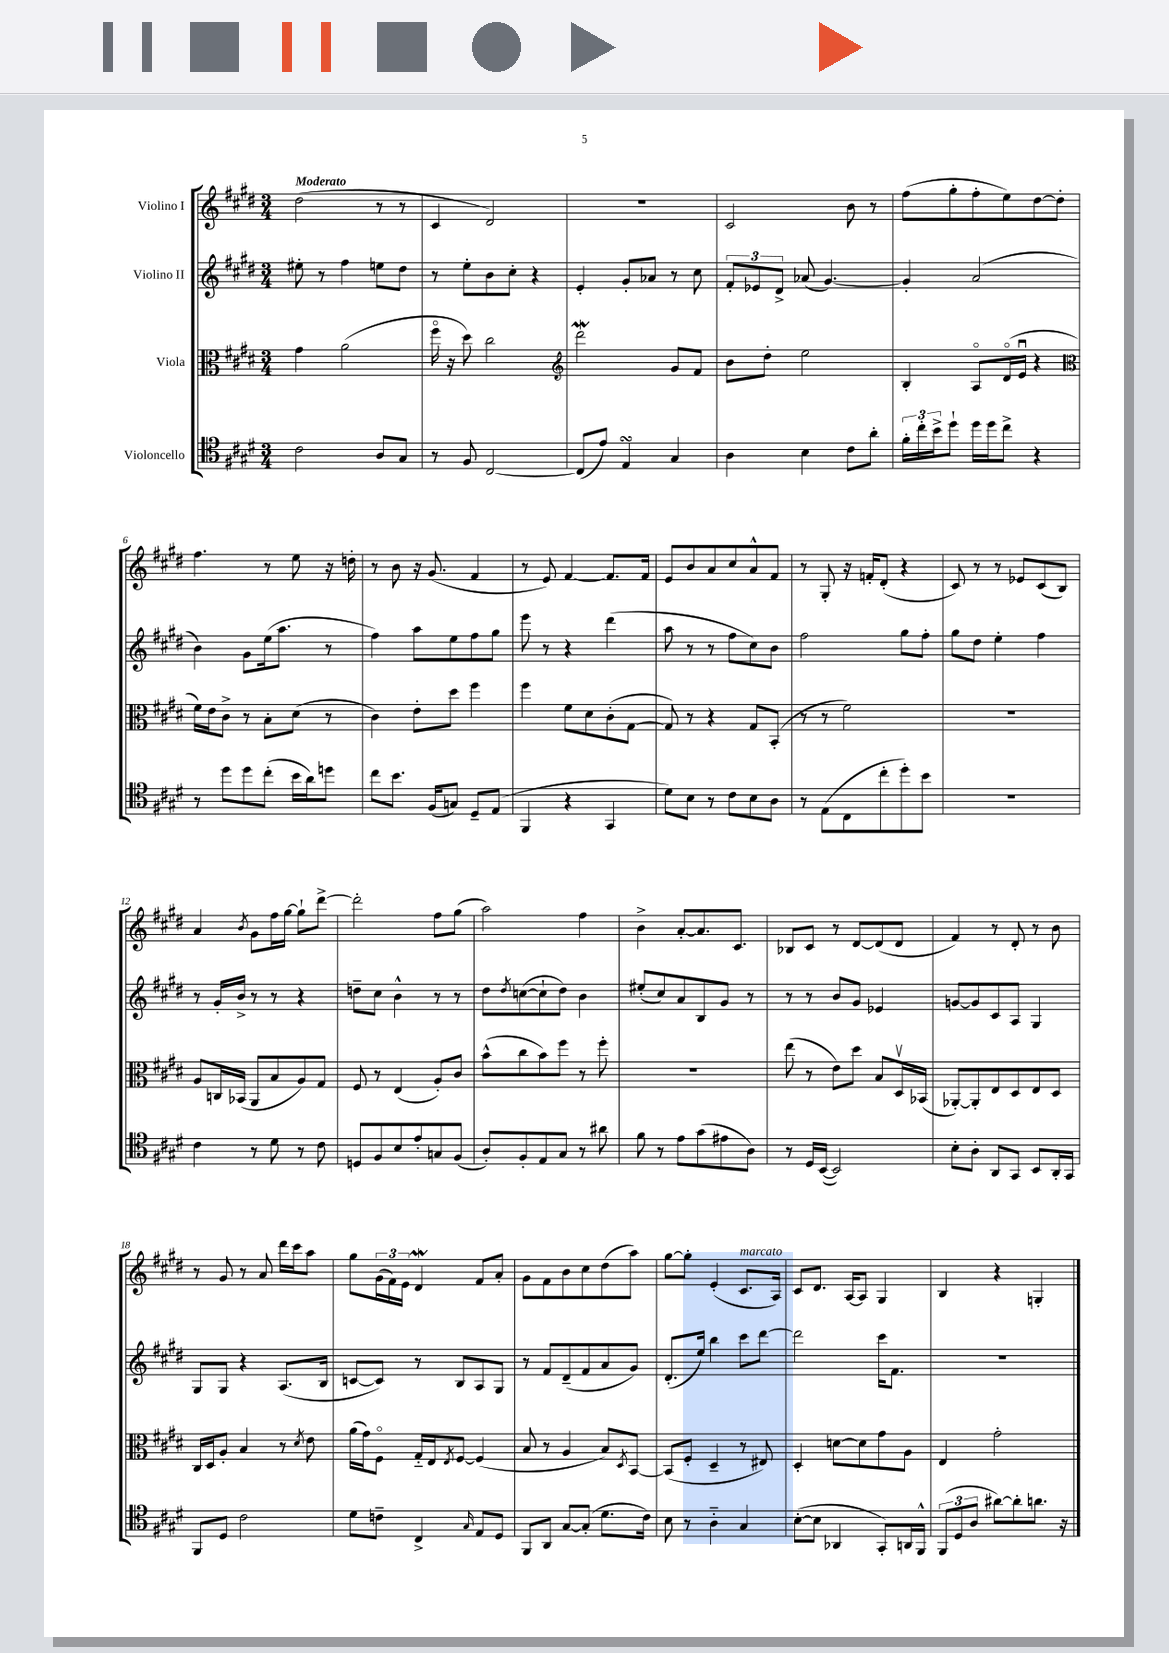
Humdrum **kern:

**kern	**kern	**kern	**kern
*staff4	*staff3	*staff2	*staff1
*clefC4	*clefC3	*clefG2	*clefG2
*k[f#c#g#d#]	*k[f#c#g#d#]	*k[f#c#g#d#]	*k[f#c#g#d#]
*M3/4	*M3/4	*M3/4	*M3/4
2c#	4g#	8ee#'	(2dd#
.	.	8r	.
.	(2a	4ff#	.
8A	.	8ee	8r
8G#	.	8dd#	8r
=	=	=	=
8r	16ff#o	8r	4c#
.	16r	.	.
8F#	8dd#)	8ee'	.
[2C#	2cc#	8b	2d#)
.	.	8cc#'	.
.	.	4r	.
=	=	=	=
*	*clefG2	*	*
(8C#]	2ddd#	4e'	2.r
8e)	.	.	.
4E	.	8g#'	.
.	.	8a-	.
4G#	8g#	8r	.
.	8f#	8cc#	.
=	=	=	=
4A	8b	12f#'	2c#
.	.	12e-	.
.	8dd#'	.	.
.	.	12d#^	.
4B	2ee	(8a-	.
.	.	[4.g#)	.
8c#	.	.	8b
8a'	.	.	8r
=	=	=	=
24f#'	4B'	4g#']	(8ff#
24cc#'	.	.	.
24b^	.	.	.
8dd#`	.	.	8gg#'
16dd#	8Ao	(2a	8ff#'
16dd#	.	.	.
8cc#^	(16d#o	.	8ee)
.	16eu	.	.
4r	4r	.	[8dd#
.	.	.	8dd#']
=	=	=	=
*	*clefC3	*	*
8r	16f#)	4b)	4.ff#
.	16e	.	.
8dd#	8c#^	.	.
8dd#	8r	8g#	.
(8cc#'	8B'	(16ee	8r
.	.	8.aa	.
16b	(8d#	.	8ee
16a)	.	.	.
8dd	8r	8r	16r
.	.	.	16dd'
=	=	=	=
8cc#	4c#)	4ff#)	8r
8.b	.	.	8b
.	8e'	8aa	16r
(16F#	.	.	(8.g#
8G)	8dd#	8ee	.
8D#~	4ff#	8ff#	4f#
(8E	.	8gg#	.
=	=	=	=
4FF#	4ff#	8eee	8r
.	.	8r	8e)
4r	8f#	4r	[4f#
.	8d#	.	.
4GG#	(8c#'	(4ddd#	8.f#]
.	[8G#	.	.
.	.	.	16f#
=	=	=	=
8d#)	8G#])	8aa	8e
8B	8r	8r	8b
8r	4r	8r	8a
8c#	.	8ff#	8cc#
8B	8G#	8cc#)	8a^^
8A	(8BB'	8b	8f#
=	=	=	=
8r	8r	2ff#	8r
(8E	8r	.	8G#'
8C#	2f#)	.	16r
.	.	.	16f'
8cc#'	.	.	(8d#'
8dd#')	.	8gg#	4r
8b	.	8ff#'	.
=	=	=	=
2.r	2.r	8gg#	8c#)
.	.	8dd#	8r
.	.	4ee'	8r
.	.	.	8e-
.	.	4ff#	(8c#
.	.	.	8B)
=	=	=	=
4c#	8A	8r	4a
.	16C	16g#'	.
.	(16BB-	16b^	.
.	.	.	8qb
8r	8AA	8r	8g#
8d#	8B	8r	16ff#
.	.	.	[16gg#
8r	8A)	4r	8gg#`]
8c#	8G#	.	[8ddd#^
=	=	=	=
8D	8F#	8dd~	2ddd#']
8F#	8r	8cc#	.
8B	(4E	4b^^	.
8e'	.	.	.
8G	8A')	8r	8ff#
(8F#	8c#	8r	(8gg#
=	=	=	=
8A')	(8b^^	8dd#	2aa)
.	.	8qdd#	.
8F#'	8cc#	([8cc	.
8E	8b)	8cc`]	.
8G#	8ff#	8dd#)	.
8r	8r	4b	4ff#
8a#	8ff#'	.	.
=	=	=	=
8f#	2.r	(8ee#'	4b^
8r	.	8cc#)	.
8e	.	8a	[8a'
(8g#	.	8B	8.a]
8e#	.	8g#	.
.	.	.	8.c#
8A)	.	8r	.
=	=	=	=
8r	(8ee	8r	8B-
16D#	8r	8r	8c#
([16BB	.	.	.
2BB])	8e)	8b	8r
.	8dd#	8g#	[8d#
.	8B	4e-	(8d#]
.	16D#v	.	8d#
.	(16BB-	.	.
=	=	=	=
8B'	[8AA-')	[8g	4f#)
8A'	8AA-']	8g]	.
8AA	8E	8c#	8r
8GG#	8D#	8A	8d#'
8BB	8E	4G#	8r
16AA'	8D#	.	8b
16GG#	.	.	.
=	=	=	=
8FF#	16C#	8G#	8r
.	16D#	.	.
8D#	8A'	8G#	8g#
2c#	4B	4r	8r
.	.	.	8a
.	8r	(8.A	16ddd#
.	.	.	16ccc#
.	8qd#	.	.
.	8e	.	8aa
.	.	16B	.
=	=	=	=
8d#	(16a	[8c	8gg#
.	16g#)	.	.
8c~	8F#o	8c])	(24g#
.	.	.	24f#)
.	.	.	24e
4C#^	16G#'~	8r	4d#
.	16E	.	.
.	8qE	.	.
.	[8F#	8B	.
16qqG#	.	.	.
8E	(4F#]	8A	8f#
8D#	.	8G#	8a'
=	=	=	=
8FF#	8B	8r	8g#
8AA	8r	8f#	8f#
[8G#	4A	(8d#~	8b
(8G#']	.	8f#	8cc#
8.d#	8B)	8a	(8dd#
.	8qD#	.	.
.	[8BB	8g#)	8aa)
16c#)	.	.	.
=	=	=	=
8B	(8BB]	(8.d#'	[8gg#
8r	8F#'	.	8gg#']
.	.	16ee)	.
4A'~	4D#~	4bb	(4e'
4G#	8r	8ccc#	8.c#
.	8E#)	[8ddd#	.
.	.	.	16A)
=	=	=	=
([8B'	4D#'	2ddd#]	8c#
8B]	.	.	8.d#
4AA-	[8d	.	.
.	.	.	[16A
.	8d]	.	8A]
8GG#')	8g#	16ccc#	4G#
.	.	8.f#	.
16AA	8A	.	.
16FF#^^	.	.	.
=	=	=	=
(12FF#	4E	2.r	4B
12D#	.	.	.
12A	.	.	.
[8a#)	2g#'	.	4r
8a#']	.	.	.
8.a	.	.	4G'
16r	.	.	.
==	==	==	==
*-	*-	*-	*-
